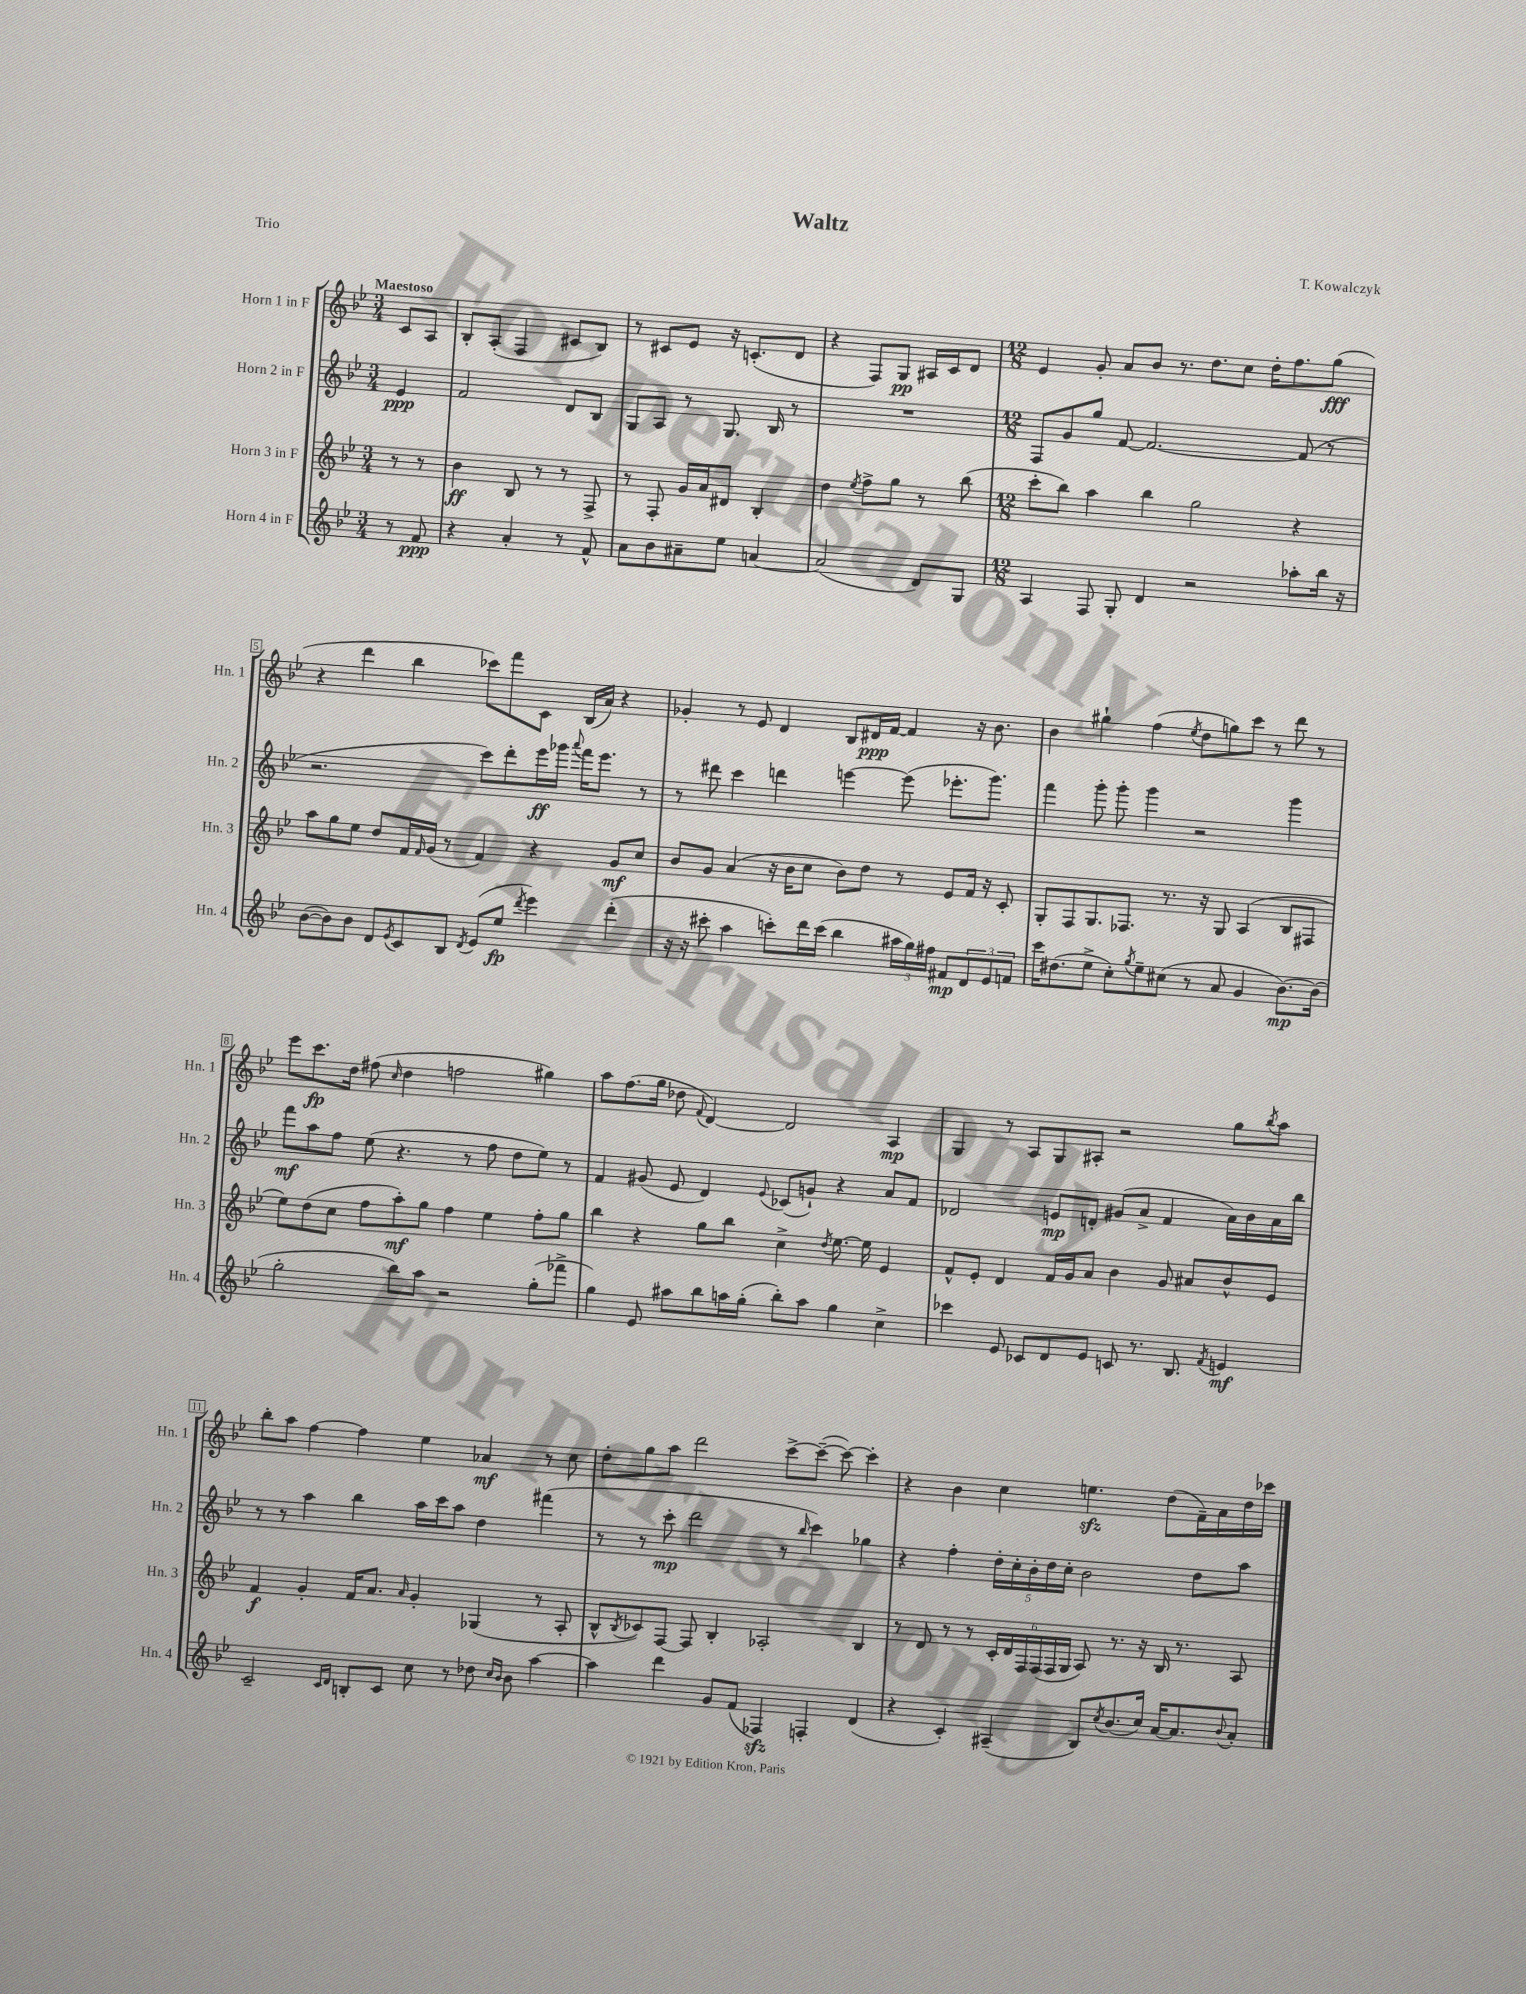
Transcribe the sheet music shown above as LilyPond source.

\header { title = "Waltz" composer = "T. Kowalczyk" piece = "Trio" }
<<
\new StaffGroup <<
\new Staff = "s0" \with { instrumentName = "Horn 1 in F" shortInstrumentName = "Hn. 1" } {
    \clef treble \key bes \major \numericTimeSignature \time 3/4 \partial 4 \tempo "Maestoso"
    c'8 a8 |
    bes8-. a8-.( f4 cis'8 bes8) |
    r8 cis'8 ees'8 r16 c'8.-.( d'8 |
    r4 f8) g8\pp ais16 c'16 d'8 |
    \numericTimeSignature \time 12/8 ees'4 g'8-. a'8 bes'8 r8. d''8. c''8 d''16-. f''8. g''8\fff( |
    r4 d'''4 bes''4 ces'''8) f'''8 c'8 bes16( a'16) r4 |
    ges'4-. r8 ees'8 d'4 bes8 dis'16\ppp f'16~ f'4 r16 bes'8. |
    bes'4 gis''4-! f''4( \acciaccatura { ees''8 } d''8 g''8) c'''8 r8 d'''8 r8 |
    ees'''8 c'''8.\fp d''16 fis''8( \grace { c''16 } d''4 f''2 gis''4) |
    a''8 f''8.( g''16 des''8 \appoggiatura { f'8 } d'4~) d'2 a4\mp |
    g4 r8 a8 g8 ais8-. r2 g''8 \acciaccatura { bes''8 } a''8 |
    bes''8-. a''8 f''4~ f''4 ees''4 aes'4\mf r8 c''8 |
    d''8-. g''8 a''8 d'''2 c'''8~-> c'''8~--( c'''8~) c'''4-. |
    r4 bes'4 c''4 e''4.\sfz d''8( f'16--) a'16 d''16 ces'''16 \bar "|." |
}
\new Staff = "s1" \with { instrumentName = "Horn 2 in F" shortInstrumentName = "Hn. 2" } {
    \clef treble \key bes \major \numericTimeSignature \time 3/4 \partial 4
    ees'4\ppp |
    f'2 d'8 bes8 |
    g8 a8 r8 g8. bes16 r8 |
    R2. |
    \numericTimeSignature \time 12/8 f8 g'8 g''8 f'8~ f'2.~ f'8( r8 |
    r2. c'''8) d'''8-. ees'''16\ff ges'''16 \appoggiatura { a'''8 } f'''16 ees'''8. r8 |
    r8 dis'''8 c'''4 d'''4 e'''4~ e'''8( ees'''8.-. g'''8.) |
    f'''4 g'''8-. g'''8-. g'''4 r2 g'''4 |
    f'''8\mf a''8 f''8 ees''8( r4. r8 f''8 d''8 ees''8) r8 |
    f'4 gis'8( ees'8 d'4) \appoggiatura { ees'8 } ces'8( g'8-!) r4 a'8 f'8 |
    des'2 e'8\mp d'8-. gis'8( a'8-> f'4 a'16) bes'16 a'16 bes''16 |
    r8 r8 a''4 bes''4 a''16 c'''16 a''8 d''4 fis'''4( |
    r8 r8 c'''8-.\mp d'''2 r8 \grace { bes''16 } c'''4) ges''4 |
    r4 f''4-. \tuplet 5/4 { d''16-. c''16-. bes'16-. d''16 c''16-. } bes'2 d''8 a''8 \bar "|." |
}
\new Staff = "s2" \with { instrumentName = "Horn 3 in F" shortInstrumentName = "Hn. 3" } {
    \clef treble \key bes \major \numericTimeSignature \time 3/4 \partial 4
    r8 r8 |
    bes'4\ff bes8 r8 r8 f8-> |
    r8 f8-. g'16 a'16 dis'8 bes4-. |
    d''4 \acciaccatura { ees''8 } f''8-> g''8 r8 bes''8( |
    \numericTimeSignature \time 12/8 c'''8-. bes''8) a''4 bes''4 g''2 r4 |
    a''8 g''8 ees''8 d''8 f'16 \grace { f'16 } g'16( r8 f'4) r4 g'8\mf c''8 |
    bes'8 g'8 a'4( r16 bes'16 c''8 bes'8) d''8 r8 ees'8 f'16 r16 c'8-. |
    g8-. f8 g8. fes8. r8. r16 g8 a4( bes8 fis8 |
    ees''8) d''8( c''8 f''8 a''8-.\mf) g''8 f''4 ees''4 f''8-. g''8 |
    bes''4 r4 g''8 bes''8 c''4-> \acciaccatura { d''8 } ees''8.~ ees''16 ees'4 |
    f'8-^ ees'8-. d'4 f'16 g'16 a'8 bes'4 g'8 ais'8 bes'8-^ ees'8 |
    f'4\f g'4-. f'16 a'8. \grace { a'16 } g'4-. ges4( r8 a8-. |
    bes8-^ \acciaccatura { bes8 } ces'8) f8~ f8 bes4-. aes2-. bes4 |
    r8 d'8 r8 r8 \tuplet 6/4 { c'16-. d'16 f16 f16( f16 g16 } a8) r8. r16 bes16 r8. a8 \bar "|." |
}
\new Staff = "s3" \with { instrumentName = "Horn 4 in F" shortInstrumentName = "Hn. 4" } {
    \clef treble \key bes \major \numericTimeSignature \time 3/4 \partial 4
    r8 f'8\ppp |
    r4 a'4-. r8 f'8-^ |
    a'8 bes'8 ais'8-- ees''8 a'4~ |
    a'2( d'8) g8 |
    \numericTimeSignature \time 12/8 a4 f8 g8-. d'4 r2 aes''8-. bes''16 r16 |
    bes'8~( bes'8) bes'8 d'8 \acciaccatura { ees'8 } c'8 bes8 \acciaccatura { d'8 } ees'8( ees''8\fp \acciaccatura { d'''8 } ees'''4) d'''4-.( |
    r16 r16 cis'''8-. a''4 c'''8-.) d'''16 c'''16( bes''4 \tuplet 3/2 { ais''16 g''16) fis''16 } fis'8\mp \tuplet 3/2 { d'8 ees'8 f'8 } |
    c'''16 dis''8.( ees''8-> c''8-.) \acciaccatura { g''8 } ees''8-- cis''8( r8 a'8 g'4 bes'8.~\mp) bes'16( |
    g''2-. bes''8) a''8 r2 g''8-.( fes'''8-> |
    g''4) ees'8 ais''8 bes''8 a''16 g''16-.( bes''8-.) a''8 g''4 c''4-> |
    ces'''4 ees'8 ces'8 d'8 ees'8 c'8 r8. bes8. \acciaccatura { f'8 } e'4\mf |
    c'2-- \grace { c'16 d'16 } b8-. c'8 c''8 r8 des''8 \grace { c''16 bes'16 } bes'8 a''4~ |
    a''4 d'''4 g'8 f'8( fes4\sfz) f4-. d'4( |
    r4 c'4-.) ais4--( bes8) \acciaccatura { c''8 } bes'8.( c''16) a'16~ a'8. \appoggiatura { bes'8 } a'8-. \bar "|." |
}
>>
>>
\layout { \context { \Score \override BarNumber.stencil = #(make-stencil-boxer 0.1 0.3 ly:text-interface::print) } }
